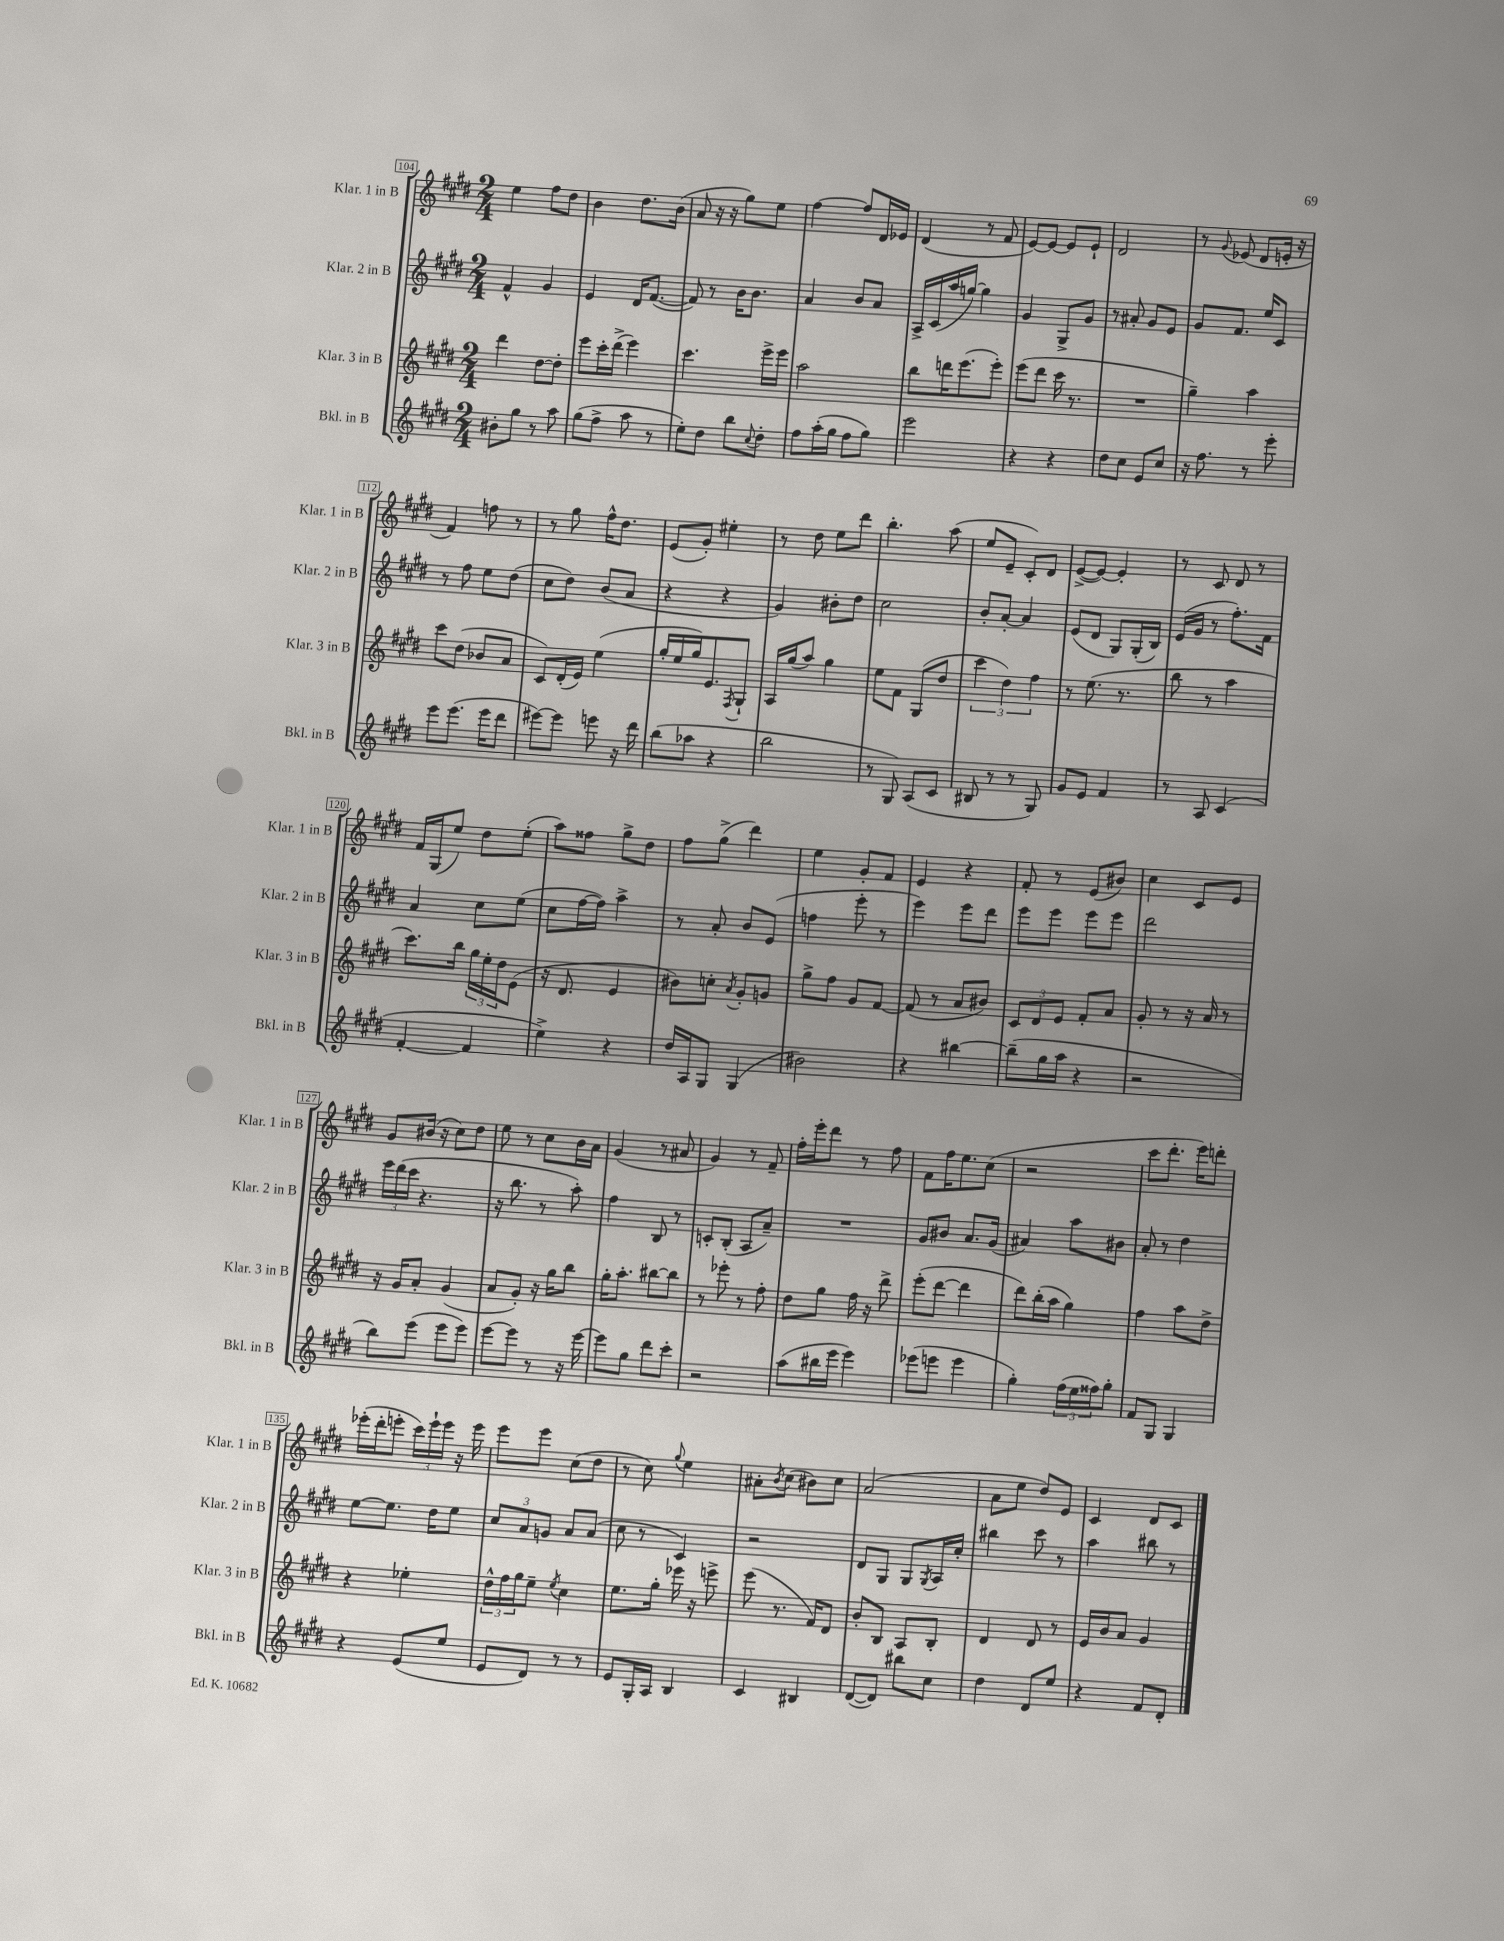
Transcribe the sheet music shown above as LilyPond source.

<<
\new StaffGroup <<
\new Staff = "s0" \with { instrumentName = "Klar. 1 in B" shortInstrumentName = "Klar. 1 in B" } {
    \clef treble \key e \major \numericTimeSignature \time 2/4
    e''4 fis''8 dis''8 |
    b'4 dis''8. b'16( |
    a'8 r16 r16 gis''8) e''8 |
    fis''4~ fis''8 dis'16 ees'16 |
    dis'4( r8 fis'8 |
    e'8~) e'8~ e'8 e'8-! |
    dis'2 |
    r8 \appoggiatura { gis'8 } ees'8( dis'8 e'16-. r16 |
    fis'4) f''8 r8 |
    r8 gis''8 fis''16-^ dis''8. |
    e'8( gis'8-.) eis''4-. |
    r8 dis''8 e''8 dis'''8 |
    b''4.-. a''8( |
    e''8 e'8-- cis'8-.) dis'8 |
    e'8~->( e'8~) e'4-. |
    r8 cis'8 dis'8 r8 |
    fis'16 gis16( e''8) dis''8 e''8-.( |
    a''8) fisis''8 gis''8-> dis''8 |
    fis''8 gis''8->( dis'''4) |
    e''4 gis'8-. fis'8 |
    e'4 r4 |
    fis'8-. r8 e'8( bis'8) |
    cis''4 cis'8 e'8 |
    gis'8 bis'16( r16 cis''8) dis''8 |
    e''8 r8 cis''8 b'16 a'16 |
    gis'4( r8 ais'8 |
    gis'4) r8 fis'8-- |
    fis''16-. e'''16-. dis'''8 r8 fis''8 |
    fis'8 fis''16 e''8. cis''8( |
    r2 |
    cis'''8 dis'''8.-. e'''16) d'''8-. |
    ees'''16-.( dis'''16-. e'''8-. \tuplet 3/2 { cis'''16) e'''16-! e'''16 } r16 e'''16 |
    e'''8 e'''8 cis''8( dis''8 |
    r8 cis''8) \appoggiatura { gis''8 } e''4 |
    ais'8-. \acciaccatura { b'8 } cis''8( bis'8) cis''8 |
    a'2( |
    a'8 e''8 dis''8) e'8 |
    cis'4 dis'8 cis'8 \bar "|." |
}
\new Staff = "s1" \with { instrumentName = "Klar. 2 in B" shortInstrumentName = "Klar. 2 in B" } {
    \clef treble \key e \major \numericTimeSignature \time 2/4
    fis'4-^ gis'4 |
    e'4 dis'16 fis'8.~( |
    fis'8) r8 b'16 b'8. |
    a'4 b'8 a'8 |
    a16-> cis'16( a''16 g''16~) g''4 |
    gis'4 gis8-> gis'8 |
    r8 ais'8-. gis'8 e'8 |
    gis'8 fis'8. e''16 cis'8 |
    r8 fis''8 e''8 dis''8( |
    cis''8 dis''8) b'8( a'8 |
    r4 r4 |
    gis'4) bis'8-. dis''8 |
    cis''2 |
    b'8-. a'8~-. a'4 |
    e'8( dis'8 gis8) gis16-.( b16) |
    e'16( gis'16 r8 fis''8.-.) fis'16 |
    a'4 cis''8 e''8( |
    cis''8 fis''16~ fis''16) a''4-> |
    r8 a'8-. b'8 e'8( |
    f''4 e'''8-. r8 |
    e'''4) e'''8 dis'''8 |
    e'''8 e'''8 e'''8 e'''8 |
    dis'''2 |
    \tuplet 3/2 { e'''16 dis'''16( cis'''16 } r4. |
    r16 b''8. r8 a''8-.) |
    fis''4 b8 r8 |
    c'8-. b8-.( a8 a'8--) |
    R2 |
    gis'8 bis'8 a'8. gis'16( |
    ais'4) a''8 bis'8 |
    a'8-. r8 dis''4 |
    e''8~ e''8. dis''16 e''8 |
    \tuplet 3/2 { cis''8 a'8 g'8 } a'8 a'8( |
    cis''8 r8 cis'4) |
    r2 |
    dis'8 gis8 gis8 \acciaccatura { gis8 } a16 cis''16-. |
    bis''4 cis'''8 r8 |
    a''4 bis''8 r8 \bar "|." |
}
\new Staff = "s2" \with { instrumentName = "Klar. 3 in B" shortInstrumentName = "Klar. 3 in B" } {
    \clef treble \key e \major \numericTimeSignature \time 2/4
    dis'''4 dis''8~ dis''8-. |
    e'''8 cis'''16-. dis'''16->( e'''4) |
    cis'''4. e'''16-> e'''16 |
    a''2 |
    b''8 d'''16 e'''8.( e'''8-.) |
    e'''8( dis'''8 cis'''16 r8. |
    R2 |
    gis''4--) a''4 |
    cis'''8 dis''8( bes'8 a'8 |
    cis'8) dis'16-.( e'16) e''4( |
    gis''16-. e''16 gis''16) e'8. \acciaccatura { fis8 } gis8-! |
    a16 gis''16( a''8) gis''4 |
    e''8 fis'8 gis8( dis''8 |
    \tuplet 3/2 { cis'''4 dis''4) fis''4 } |
    r8 e''8.( r8. |
    b''8 r8 a''4 |
    cis'''8.) b''16 \tuplet 3/2 { gis''16 e''16-. dis''16 } e'8( |
    r16 dis'8. e'4 |
    bis'8) c''8-. \acciaccatura { a'8 } gis'8-. g'8 |
    gis''8-> fis''8 gis'8 fis'8~ |
    fis'8( r8 a'8 bis'8) |
    \tuplet 3/2 { cis'8 dis'8 e'8 } fis'8-. a'8 |
    gis'8-. r8 r16 a'16 r8 |
    r16 gis'16 a'8-. gis'4( |
    a'8 gis'8-.) r16 gis''16 b''8 |
    gis''16-. a''8.-. bis''8~ bis''8 |
    r8 ees'''8-. r8 fis''8-. |
    dis''8 gis''8 fis''16 r16 dis'''8-> |
    e'''8-.( dis'''8~ dis'''4 |
    dis'''8) b''16-.( a''16 gis''4) |
    fis''4 a''8 dis''8-> |
    r4 ees''4-. |
    \tuplet 3/2 { dis''16-^ fis''16 gis''16 } e''8-- \acciaccatura { e''8 } cis''4 |
    e''8. gis''16-. ees'''16 r16 e'''8-> |
    e'''8( r8. fis'16) dis'8 |
    b'8-. b8 a8 b8-. |
    dis'4 dis'8 r8 |
    e'16 b'16 a'8 gis'4 \bar "|." |
}
\new Staff = "s3" \with { instrumentName = "Bkl. in B" shortInstrumentName = "Bkl. in B" } {
    \clef treble \key e \major \numericTimeSignature \time 2/4
    bis'8-. gis''8 r8 a''8 |
    gis''8( fis''8-> a''8 r8 |
    e''8-.) dis''8 b''8 \appoggiatura { cis''8 } dis''8-. |
    fis''8 a''16-.( gis''16 fis''8 gis''8) |
    e'''2 |
    r4 r4 |
    dis''8 cis''8 e'8 cis''8 |
    r16 fis''8. r8 e'''8-. |
    e'''8 e'''8.( e'''16 dis'''8 |
    eis'''8~) eis'''8 e'''8 r16 dis'''16 |
    b''8( aes''8 r4 |
    b''2 |
    r8 gis8) a8( cis'8 |
    bis8 r8 r8 gis8) |
    gis'8 e'8 fis'4 |
    r8 a8 cis'4( |
    fis'4~-. fis'4 |
    e''4->) r4 |
    dis''16 a16 gis8 gis4( |
    bis'2) |
    r4 bis''4~ |
    bis''8--( gis''16 a''16 r4 |
    r2 |
    b''8) e'''8( e'''8 e'''8) |
    e'''8~ e'''8 r8 r16 e'''16~ |
    e'''8 gis''8 dis'''8 cis'''8-. |
    r2 |
    a''8( bis''16 e'''16 e'''4) |
    ees'''8( e'''8 e'''4 |
    gis''4-.) \tuplet 3/2 { fis''16( e''16 fisis''16) } gis''8-. |
    fis'8 gis8 gis4 |
    r4 e'8( e''8 |
    e'8 dis'8) r8 r8 |
    e'8 gis16-. a16 b4 |
    cis'4 bis4 |
    dis'8~( dis'8) bis''8 cis''8 |
    dis''4 dis'8 e''8 |
    r4 fis'8 dis'8-. \bar "|." |
}
>>
>>
\layout { \context { \Score currentBarNumber = #104 \override BarNumber.stencil = #(make-stencil-boxer 0.1 0.3 ly:text-interface::print) } }
